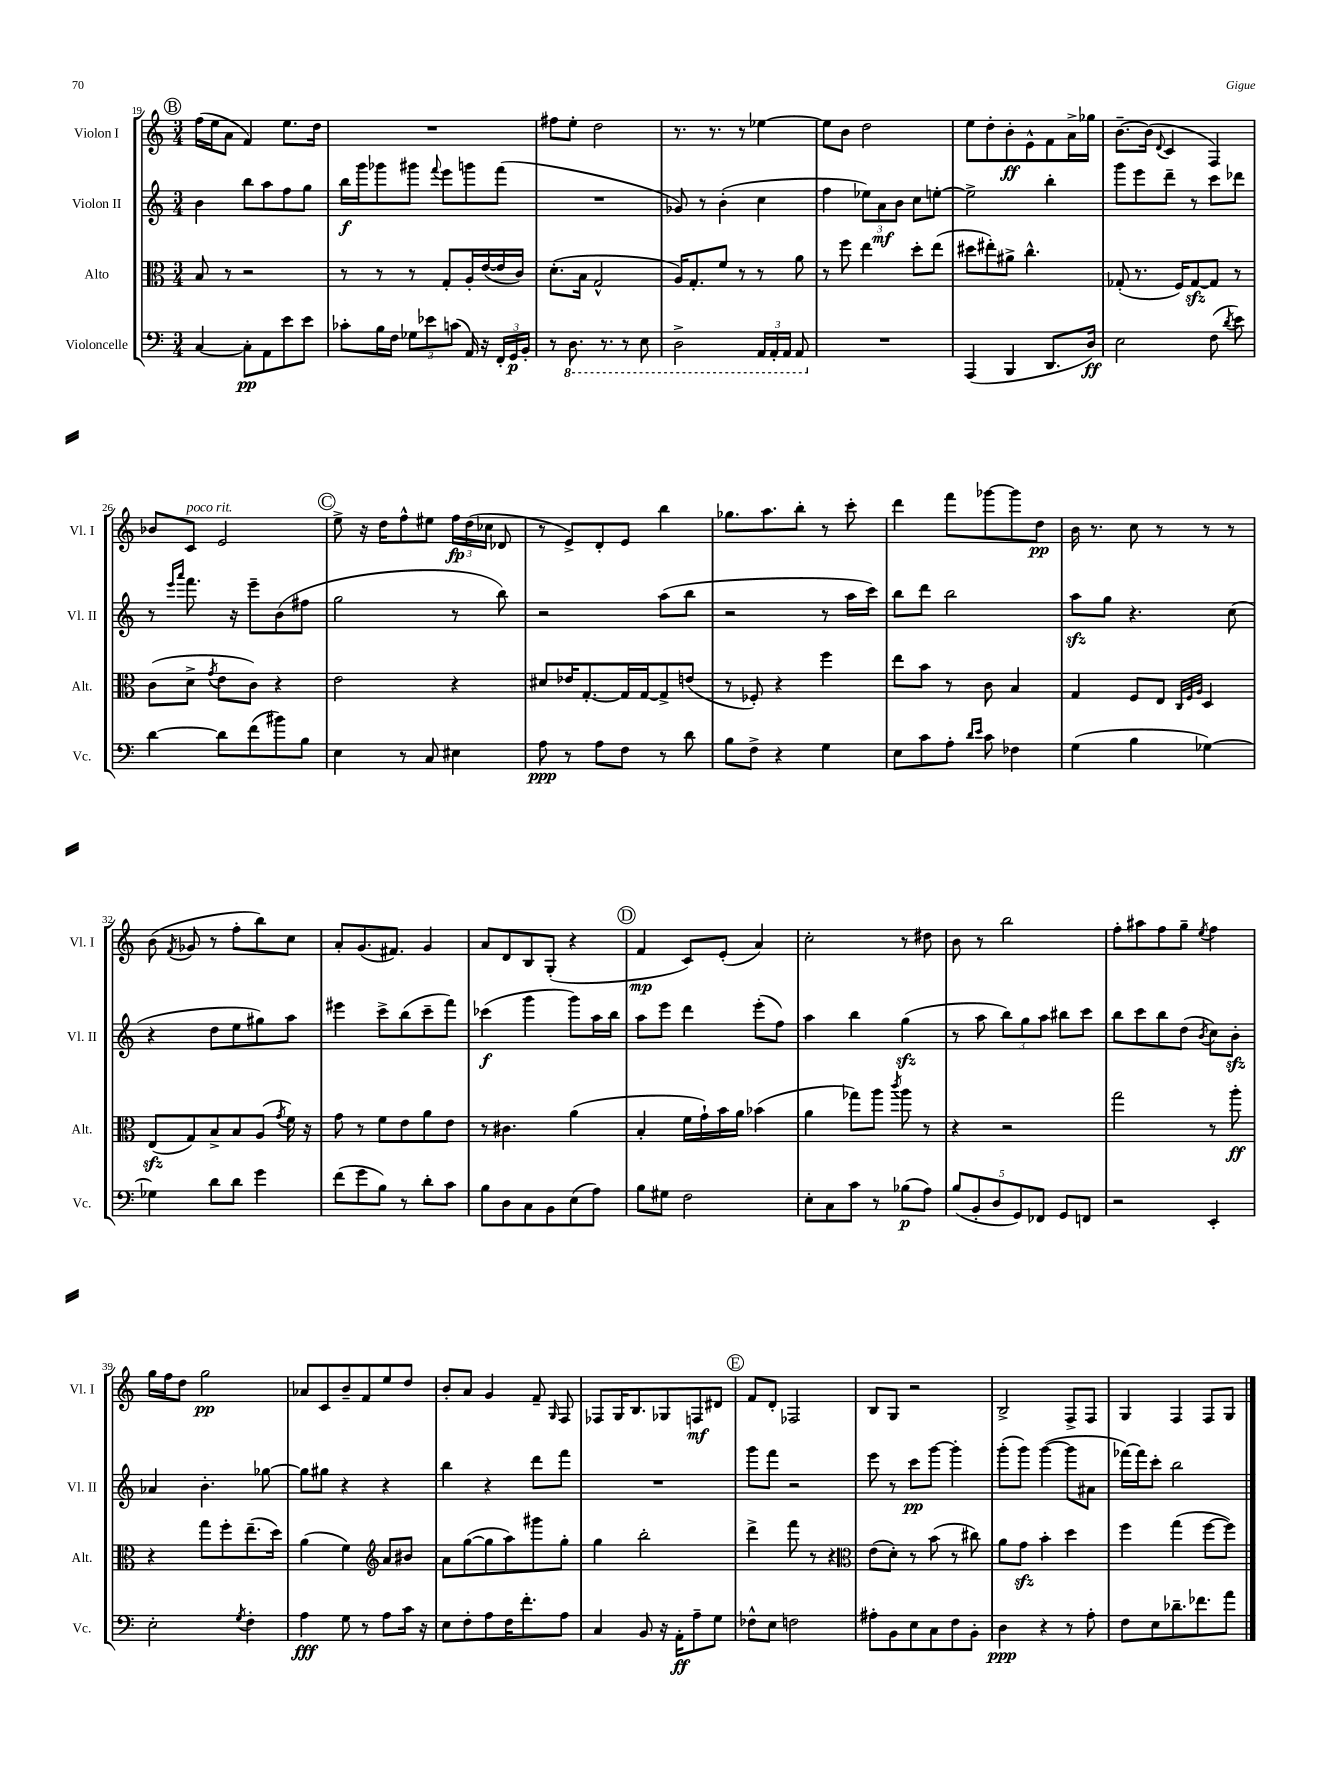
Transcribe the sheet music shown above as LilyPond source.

<<
\new StaffGroup <<
\new Staff = "s0" \with { instrumentName = "Violon I" shortInstrumentName = "Vl. I" } {
    \clef treble \key c \major \numericTimeSignature \time 3/4
    \autoBeamOff \mark \markup { \circle "B" } f''16[( e''16 a'8] f'4) e''8.[ d''16] |
    R2. |
    fis''8[ e''8]-. d''2 |
    r8. r8. r8 ees''4~ |
    ees''8[ b'8] d''2 |
    e''8[ d''8-. b'8-.\ff e'8-^ f'8 a'16-> ges''16] |
    b'8.[~-- b'16]( \appoggiatura { d'8 } c'4 f4) |
    bes'8[ c'8]^\markup { \italic "poco rit." } e'2 |
    \mark \markup { \circle "C" } e''8-> r16 d''16[ f''8-^ eis''8] \tuplet 3/2 { f''16[\fp d''16( ces''16] } des'8 |
    r8 e'8[->) d'8-. e'8] b''4 |
    ges''8.[ a''8. b''8]-. r8 c'''8-. |
    d'''4 f'''8[ ges'''8~ ges'''8 d''8]\pp |
    b'16 r8. c''8 r8 r8 r8 |
    b'8( \acciaccatura { f'8 } ges'8 r8 f''8[-. b''8) c''8] |
    a'8[-. g'8.( fis'8.]) g'4 |
    a'8[ d'8 b8 g8]-.( r4 |
    \mark \markup { \circle "D" } f'4\mp c'8[) e'8]-.( a'4) |
    c''2-. r8 dis''8 |
    b'8 r8 b''2 |
    f''8[-. ais''8 f''8 g''8]-- \acciaccatura { e''8 } f''4 |
    g''16[ f''16 d''8] g''2\pp |
    aes'8[ c'8 b'8-- f'8 e''8 d''8] |
    b'8[-. a'8] g'4 f'8-- \grace { g16 } f8 |
    fes8[ g16 b8. ges8 f8\mf dis'8] |
    \mark \markup { \circle "E" } f'8[ d'8]-. fes2 |
    b8[ g8] r2 |
    b2-> f8[-> f8] |
    g4 f4 f8[ g8] \bar "|." |
}
\new Staff = "s1" \with { instrumentName = "Violon II" shortInstrumentName = "Vl. II" } {
    \clef treble \key c \major \numericTimeSignature \time 3/4
    \autoBeamOff \mark \markup { \circle "B" } b'4 b''8[ a''8 f''8 g''8] |
    b''16[\f g'''16 ges'''8 gis'''8] \appoggiatura { f'''8 } e'''8[ g'''8 f'''8]( |
    R2. |
    ges'8) r8 b'4-.( c''4 |
    f''4 \tuplet 3/2 { ees''8[) a'8\mf b'8] } c''8[ e''8]~-. |
    e''2-> b''4-. |
    g'''8[ e'''8 d'''8]-- r8 c'''8[ des'''8] |
    r8 \grace { e'''16[ a'''16] } f'''8. r16 e'''8[-- b'8( fis''8] |
    \mark \markup { \circle "C" } g''2 r8 b''8) |
    r2 a''8[( b''8] |
    r2 r8 a''16[ c'''16]) |
    b''8[ d'''8] b''2 |
    a''8[\sfz g''8] r4. c''8( |
    r4 d''8[ e''8 gis''8) a''8] |
    eis'''4 c'''8[-> b''8( c'''8-- f'''8]) |
    ces'''4\f( g'''4 g'''8[) a''16 b''16] |
    \mark \markup { \circle "D" } a''8[ e'''8] d'''4 e'''8[-.( f''8]) |
    a''4 b''4 g''4\sfz( |
    r8 a''8 \tuplet 3/2 { b''8[) g''8 a''8] } bis''8[ c'''8] |
    b''8[ c'''8 b''8 d''8]( \acciaccatura { b'8 } c''8[) b'8]-.\sfz |
    aes'4 b'4.-. ges''8~ |
    ges''8[ gis''8] r4 r4 |
    b''4 r4 d'''8[ f'''8] |
    R2. |
    \mark \markup { \circle "E" } g'''8[ f'''8] r2 |
    e'''8 r8 c'''8[\pp g'''8]~ g'''4-. |
    g'''8[-.( g'''8]) g'''4~( g'''8[ ais'8] |
    fes'''16[~) fes'''16 c'''8]-. b''2 \bar "|." |
}
\new Staff = "s2" \with { instrumentName = "Alto" shortInstrumentName = "Alt." } {
    \clef alto \key c \major \numericTimeSignature \time 3/4
    \autoBeamOff \mark \markup { \circle "B" } b8 r8 r2 |
    r8 r8 r8 g8[-. a16-. e'16~( e'16 c'16]) |
    d'8.[-.( b16] g2-^ |
    a16[) g8.-. f'8] r8 r8 a'8 |
    r8 f''8 e''4 d''8[-. e''8]( |
    dis''8[ eis''8-.) ais'8]-> c''4.-^ |
    ges8-.( r8. f16[) ges8~\sfz ges8] r8 |
    c'8[( d'8]-> \acciaccatura { g'8 } e'8[ c'8]) r4 |
    \mark \markup { \circle "C" } e'2 r4 |
    dis'8[ ees'16 g8.~-. g16 g16~ g8-> e'8]( |
    r8 fes8-.) r4 f''4 |
    e''8[ b'8] r8 c'8 b4 |
    g4 f8[ e8] \grace { c32[ f32 a32] } d4 |
    e8[\sfz( g8) b8-> b8 a8]( \acciaccatura { g'8 } f'16) r16 |
    g'8 r8 f'8[ e'8 a'8 e'8] |
    r8 cis'4. a'4( |
    \mark \markup { \circle "D" } b4-. f'16[ g'16-!) b'16 a'16] bes'4( |
    a'4 ges''8[) a''8] \acciaccatura { c'''8 } a''8 r8 |
    r4 r2 |
    g''2 r8 a''8-.\ff |
    r4 g''8[ f''8-. e''8.--( d''16]) |
    a'4( f'4) \clef treble a'8[ bis'8] |
    a'8[ g''8~( g''8 a''8) gis'''8 g''8]-. |
    g''4 b''2-. |
    \mark \markup { \circle "E" } d'''4-> f'''8 r8 r4 |
    \clef alto e'8[( d'8]-.) r8 b'8( r8 cis''8) |
    a'8[ g'8]\sfz b'4-. d''4 |
    f''4 g''4( f''8[~ f''8]) \bar "|." |
}
\new Staff = "s3" \with { instrumentName = "Violoncelle" shortInstrumentName = "Vc." } {
    \clef bass \key c \major \numericTimeSignature \time 3/4
    \autoBeamOff \mark \markup { \circle "B" } c4~ c8[-.\pp a,8 e'8 e'8] |
    ces'8[-. b16 f16] \tuplet 3/2 { ges8[ ees'8 c'8]( } a,16) r16 \tuplet 3/2 { f,16[-. g,16\p b,16]-. } |
    r8 \ottava #-1 d,8. r8. r8 e,8 |
    d,2-> \tuplet 3/2 { a,,16[ a,,16-. a,,16] } a,,8 \ottava #0 |
    R2. |
    a,,4( b,,4 d,8.[ d16]\ff) |
    e2 f8( \acciaccatura { d'8 } e'8) |
    d'4~ d'8[ f'8( bis'8) b8] |
    \mark \markup { \circle "C" } e4 r8 c8 eis4 |
    a8\ppp r8 a8[ f8] r8 d'8 |
    b8[ f8]-> r4 g4 |
    e8[ c'8 a8]-. \grace { d'16[ e'16] } c'8 fes4 |
    g4( b4 ges4~) |
    ges4 d'8[ d'8] g'4 |
    f'8[( g'8 b8]) r8 d'8[-. c'8] |
    b8[ d8 c8 b,8 e8( a8]) |
    \mark \markup { \circle "D" } b8[ gis8] f2 |
    e8[-. c8 c'8] r8 bes8[\p( a8]) |
    \tuplet 5/4 { b8[( b,8-. d8 g,8) fes,8] } g,8[ f,8] |
    r2 e,4-. |
    e2-. \acciaccatura { g8 } f4-. |
    a4\fff g8 r8 a8[ c'16] r16 |
    e8[ f8-. a8 f16 f'8.-. a8] |
    c4 b,8 r16 a,16[-.\ff a8-- g8] |
    \mark \markup { \circle "E" } fes8[-^ e8] f2 |
    ais8[-. b,8 e8 c8 f8 b,8]-. |
    d4\ppp r4 r8 a8-. |
    f8[ e8 des'8.-- fes'8. a'8] \bar "|." |
}
>>
>>
\layout { \context { \Score currentBarNumber = #19 } }
